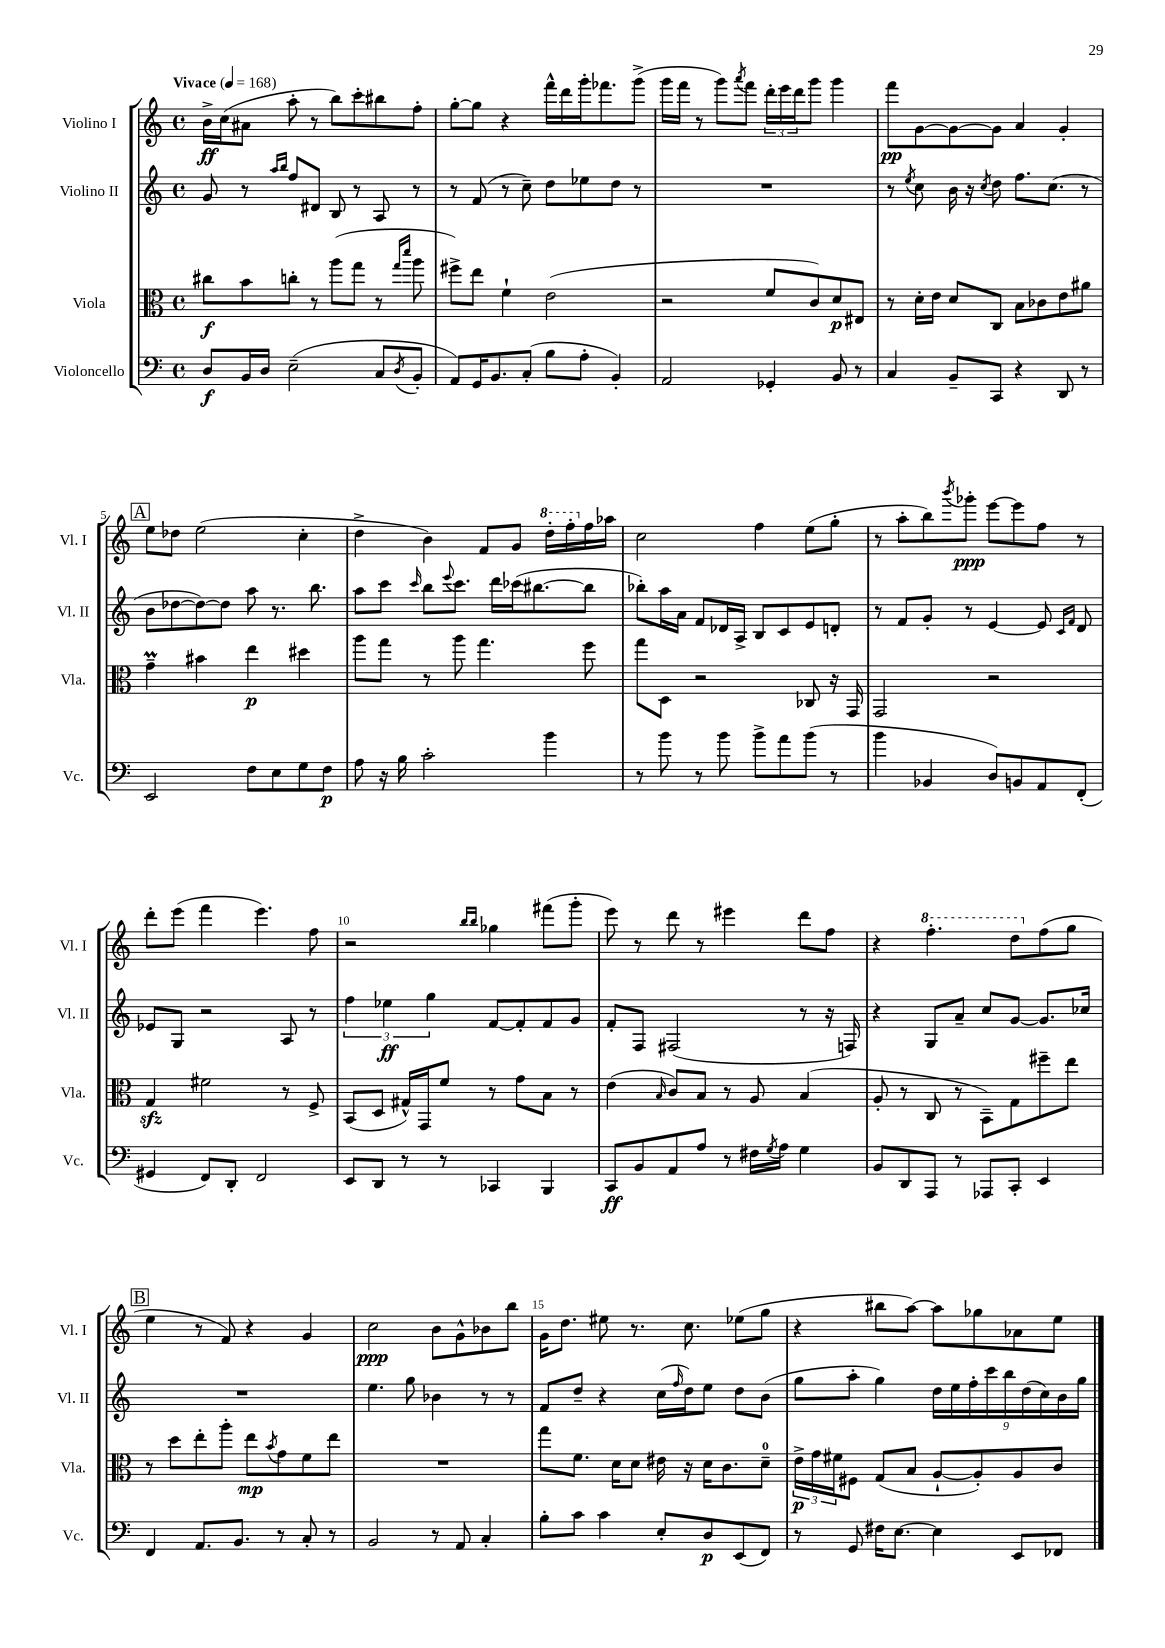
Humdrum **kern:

**kern	**dynam	**kern	**dynam	**kern	**dynam	**kern	**dynam
*part4	*part4	*part3	*part3	*part2	*part2	*part1	*part1
*staff4	*staff4	*staff3	*staff3	*staff2	*staff2	*staff1	*staff1
*I"Violoncello	*	*I"Viola	*	*I"Violino II	*	*I"Violino I	*
*I'Vc.	*	*I'Vla.	*	*I'Vl. II	*	*I'Vl. I	*
*clefF4	*	*clefC3	*	*clefG2	*	*clefG2	*
*k[]	*	*k[]	*	*k[]	*	*k[]	*
*M4/4	*	*M4/4	*	*M4/4	*	*M4/4	*
*met(c)	*	*met(c)	*	*met(c)	*	*met(c)	*
*MM168	*	*MM168	*	*MM168	*	*MM168	*
=1	=1	=1	=1	=1	=1	=1	=1
!	!	!	!	!	!	!LO:TX:a:B:t=Vivace	!
8D/L	f	8cc#X\L	f	8g/	.	16b^\LL	ff
.	.	.	.	.	.	(16cc\J	.
16BB/L	.	8b\	.	8r	.	8a#X\J	.
16D/JJ	.	.	.	.	.	.	.
.	.	.	.	16qqaa/LL	.	.	.
.	.	.	.	16qqbb/JJ	.	.	.
(2E~\	.	8ccn'\J	.	8ff/L	.	8aa'\	.
.	.	8r	.	8d#X/J	.	8r	.
.	.	(8aa\L	.	8B/	.	8bb\L)	.
.	.	8gg\J	.	8r	.	8ccc'\	.
8C/L	.	8r	.	8A/	.	8bb#X\	.
.	.	16qqgg/LL	.	.	.	.	.
8qD/	.	16qqddd/JJ	.	.	.	.	.
8BB'/J	.	8aa\	.	8r	.	8ff'\J	.
=2	=2	=2	=2	=2	=2	=2	=2
8AA/L)	.	8ff#X^\L)	.	8r	.	[8gg'\L	.
16GG/K	.	8ee\J	.	(8f/	.	8gg\J]	.
8.BB/	.	.	.	.	.	.	.
.	.	4f`\	.	8r	.	4r	.
(8C'/J	.	.	.	8cc~\)	.	.	.
8B\L	.	(2e\	.	8dd\L	.	16fff^^\LL	.
.	.	.	.	.	.	16ddd\	.
8A'\J	.	.	.	8ee-X\	.	16ggg'\J	.
.	.	.	.	.	.	8.fff-X\	.
4BB'/)	.	.	.	8dd\J	.	.	.
.	.	.	.	8r	.	(8ggg^\J	.
=3	=3	=3	=3	=3	=3	=3	=3
2AA/	.	2r	.	1r	.	16ggg\LL	.
.	.	.	.	.	.	16fff\JJ	.
.	.	.	.	.	.	8r	.
.	.	.	.	.	.	8ggg\L)	.
.	.	.	.	.	.	8qaaa/	.
.	.	.	.	.	.	8fff\J	.
4GG-X'/	.	8f/L	.	.	.	24ddd'\LL	.
.	.	.	.	.	.	24eee\	.
.	.	.	.	.	.	24ddd\J	.
.	.	8c/)	.	.	.	8ggg\J	.
8BB/	.	8d/	p	.	.	4ggg\	.
8r	.	8E#X/J	.	.	.	.	.
=4	=4	=4	=4	=4	=4	=4	=4
4C/	.	8r	.	8r	.	8fff\L	pp
.	.	.	.	8qee/	.	.	.
.	.	16d'\LL	.	8cc\	.	[8g\	.
.	.	16e\JJ	.	.	.	.	.
8BB~/L	.	8d/L	.	16b\	.	8g\_	.
.	.	.	.	16r	.	.	.
.	.	.	.	8qcc/	.	.	.
8CC/J	.	8C/J	.	8dd\	.	8g\J]	.
4r	.	8B\L	.	8.ff\L	.	4a/	.
.	.	8c-X\	.	.	.	.	.
.	.	.	.	(8.cc\J	.	.	.
8DD/	.	8e\	.	.	.	4g'/	.
8r	.	8a#X\J	.	8r	.	.	.
!!LO:LB:g=z
!!LO:REH:place=s1:t=A
=5	=5	=5	=5	=5	=5	=5	=5
2EE/	.	4gM~\	.	8b\L	.	8ee\L	.
.	.	.	.	[8dd-X\	.	8dd-X\J	.
.	.	4b#X\	.	8dd-\_)	.	(2ee\	.
.	.	.	.	8dd-\J]	.	.	.
8F\L	.	4ee\	p	8aa\	.	.	.
8E\	.	.	.	8.r	.	.	.
8G\	.	4dd#X\	.	.	.	4cc'\	.
.	.	.	.	8.bb\	.	.	.
8F\J	p	.	.	.	.	.	.
=6	=6	=6	=6	=6	=6	=6	=6
8A\	.	8aa\L	.	8aa\L	.	4dd^\	.
16r	.	8gg\J	.	8ccc\J	.	.	.
16B\	.	.	.	.	.	.	.
.	.	.	.	16qqccc/	.	.	.
2c'\	.	8r	.	8bb\L	.	4b\)	.
.	.	.	.	8qqeee/	.	.	.
.	.	8aa\	.	8.ccc\J	.	.	.
.	.	4.gg\	.	.	.	8f/L	.
.	.	.	.	16ddd\LL	.	.	.
.	.	.	.	(16ccc-X\J	.	8g/J	.
.	.	.	.	[8.bb#X\	.	.	.
*	*	*	*	*	*	*8va	*
4b\	.	.	.	.	.	16ddd'\LL	.
.	.	.	.	.	.	16fff'\	.
*	*	*	*	*	*	*X8va	*
.	.	8ff\	.	8bb#\J]	.	16ff\	.
.	.	.	.	.	.	16aa-X\JJ	.
=7	=7	=7	=7	=7	=7	=7	=7
8r	.	8gg\L	.	8bb-X'\L)	.	2cc\	.
8b\	.	8D\J	.	16aa\L	.	.	.
.	.	.	.	16a\JJ	.	.	.
8r	.	2r	.	8f/L	.	.	.
8b\	.	.	.	16d-X/L	.	.	.
.	.	.	.	16A^/JJ	.	.	.
8b^\L	.	.	.	8B/L	.	4ff\	.
8a\	.	.	.	8c/	.	.	.
(8b\J	.	8C-X/	.	8e/	.	(8ee\L	.
8r	.	16r	.	8dn'/J	.	8gg'\J	.
.	.	16GG/	.	.	.	.	.
=8	=8	=8	=8	=8	=8	=8	=8
4b\	.	2GG/	.	8r	.	8r	.
.	.	.	.	8f/L	.	8aa'\L	.
4BB-X/	.	.	.	8g'/J	.	8bb\)	.
.	.	.	.	.	.	8qbbb/	.
.	.	.	.	8r	.	8ggg-X'\J	ppp
8D/L)	.	2r	.	[4e/	.	[8eee\L	.
8BBn/	.	.	.	.	.	8eee\]	.
8AA/	.	.	.	8e/]	.	8ff\J	.
.	.	.	.	16qqc/LL	.	.	.
.	.	.	.	16qqf/JJ	.	.	.
(8FF'/J	.	.	.	8d/	.	8r	.
!!LO:LB:g=z
=9	=9	=9	=9	=9	=9	=9	=9
4GG#X/	.	4Gzz/	.	8e-X/L	.	8ddd'\L	.
.	.	.	.	8G/J	.	(8eee\J	.
8FF/L)	.	2f#X\	.	2r	.	4fff\	.
8DD'/J	.	.	.	.	.	.	.
2FF/	.	.	.	.	.	4.eee\)	.
.	.	8r	.	8A/	.	.	.
.	.	8F^/	.	8r	.	8ff\	.
=10	=10	=10	=10	=10	=10	=10	=10
8EE/L	.	(8BB/L	.	6ff\	.	2r	.
8DD/J	.	8D/J	.	.	.	.	.
.	.	.	.	6ee-X\	ff	.	.
8r	.	16G#X^^/LL)	.	.	.	.	.
.	.	16GG/J	.	.	.	.	.
.	.	.	.	6gg\	.	.	.
8r	.	8f/J	.	.	.	.	.
.	.	.	.	.	.	16qqbb/LL	.
.	.	.	.	.	.	16qqbb/JJ	.
4CC-X/	.	8r	.	[8f/L	.	4gg-X\	.
.	.	8g\L	.	8f'/]	.	.	.
4BBB/	.	8B\J	.	8f/	.	(8fff#X\L	.
.	.	8r	.	8g/J	.	8ggg'\J	.
=11	=11	=11	=11	=11	=11	=11	=11
8CC/L	ff	(4e\	.	8f'/L	.	8eee\)	.
8BB/	.	.	.	8F/J	.	8r	.
.	.	16qqB/	.	.	.	.	.
8AA/	.	8c/L)	.	(2F#X/	.	8ddd\	.
8A/J	.	8B/J	.	.	.	8r	.
8r	.	8r	.	.	.	4eee#X\	.
16F#X\LL	.	8A/	.	.	.	.	.
8qG/	.	.	.	.	.	.	.
16A\JJ	.	.	.	.	.	.	.
4G\	.	(4B/	.	8r	.	8ddd\L	.
.	.	.	.	16r	.	8ff\J	.
.	.	.	.	16Fn/)	.	.	.
=12	=12	=12	=12	=12	=12	=12	=12
8BB/L	.	8A'/	.	4r	.	4r	.
8DD/	.	8r	.	.	.	.	.
*	*	*	*	*	*	*8va	*
8AAA/J	.	8C/	.	8G/L	.	4.fff'\	.
8r	.	8r	.	8a~/J	.	.	.
8AAA-X/L	.	8BB~\L)	.	8cc/L	.	.	.
8CC'/J	.	8G\	.	[8g/J	.	8ddd\L	.
*	*	*	*	*	*	*X8va	*
4EE/	.	8ff#X~\	.	8.g/L]	.	(8ff\	.
.	.	8ee\J	.	.	.	8gg\J	.
.	.	.	.	16cc-X/Jk	.	.	.
!!LO:LB:g=z
!!LO:REH:place=s1:t=B
=13	=13	=13	=13	=13	=13	=13	=13
4FF/	.	8r	.	1r	.	4ee\	.
.	.	8dd\L	.	.	.	.	.
8.AA/L	.	8ee'\	.	.	.	8r	.
.	.	8aa'\J	.	.	.	8f/)	.
8.BB/J	.	.	.	.	.	.	.
.	.	8ee\L	mp	.	.	4r	.
.	.	8qb/	.	.	.	.	.
8r	.	8g\	.	.	.	.	.
8C'/	.	8f\	.	.	.	4g/	.
8r	.	8ee\J	.	.	.	.	.
=14	=14	=14	=14	=14	=14	=14	=14
2BB/	.	1r	.	4.ee\	.	2cc\	ppp
.	.	.	.	8gg\	.	.	.
8r	.	.	.	4b-X\	.	8b\L	.
8AA/	.	.	.	.	.	8g^^\	.
4C'/	.	.	.	8r	.	8b-X\	.
.	.	.	.	8r	.	8bb\J	.
=15	=15	=15	=15	=15	=15	=15	=15
8B'\L	.	8gg\L	.	8f/L	.	16g\KL	.
.	.	.	.	.	.	8.dd\J	.
8c\J	.	8.f\J	.	8dd~/J	.	.	.
4c\	.	.	.	4r	.	8ee#X\	.
.	.	16d\KL	.	.	.	.	.
.	.	8d\J	.	.	.	8.r	.
8E'/L	.	16e#X\	.	(16cc\LL	.	.	.
.	.	.	.	16qqff/	.	.	.
.	.	16r	.	16dd\J)	.	8.cc\	.
8D/	p	16d\KL	.	8ee\J	.	.	.
.	.	8.c\	.	.	.	.	.
(8EE/	.	.	.	8dd\L	.	(8ee-X\L	.
8FF/J)	.	8d~\J	.	(8b\J	.	8gg\J	.
=16	=16	=16	=16	=16	=16	=16	=16
8r	.	24e^\LL	p	8gg\L	.	4r	.
.	.	24g\	.	.	.	.	.
.	.	24f#X\J	.	.	.	.	.
8GG/	.	8F#X\J	.	8aa'\J	.	.	.
16F#X\KL	.	(8G/L	.	4gg\)	.	8bb#X\L	.
[8.E\J	.	.	.	.	.	.	.
.	.	8B/J	.	.	.	[8aa\J)	.
4E\]	.	[8A`/L	.	18dd\LL	.	8aa\L]	.
.	.	.	.	18ee\	.	.	.
.	.	.	.	18ff'\	.	.	.
.	.	8A'/])	.	.	.	8gg-X\	.
.	.	.	.	18ccc\	.	.	.
.	.	.	.	18bb\	.	.	.
8EE/L	.	8A/	.	.	.	8a-X\	.
.	.	.	.	(18dd\	.	.	.
.	.	.	.	18cc\)	.	.	.
8FF-X/J	.	8c/J	.	.	.	8ee\J	.
.	.	.	.	18b\	.	.	.
.	.	.	.	18gg\JJ	.	.	.
==	==	==	==	==	==	==	==
*-	*-	*-	*-	*-	*-	*-	*-
